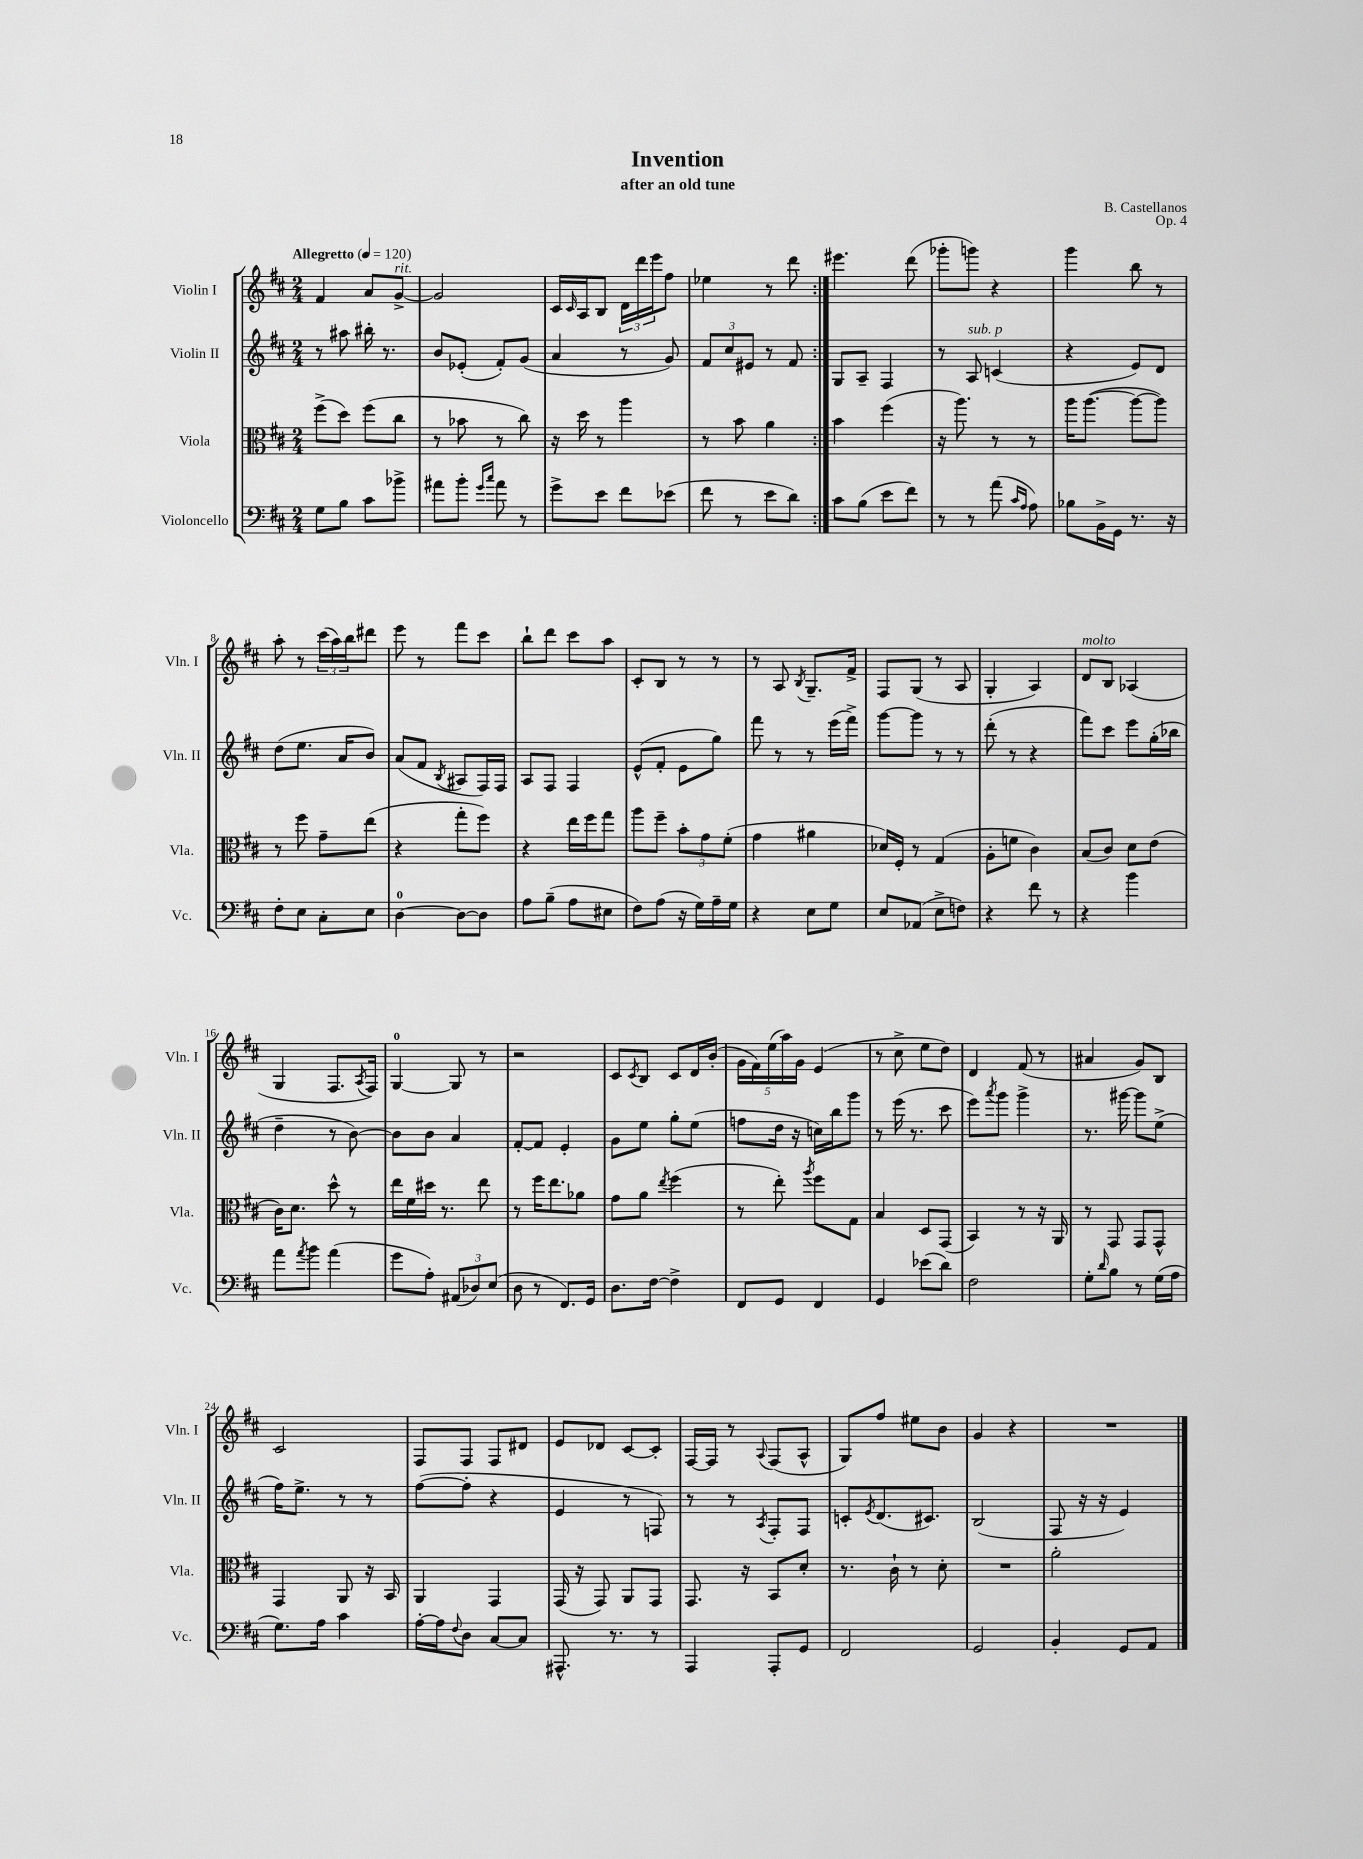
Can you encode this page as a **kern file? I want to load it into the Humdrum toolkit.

**kern	**kern	**kern	**kern
*staff4	*staff3	*staff2	*staff1
*clefF4	*clefC3	*clefG2	*clefG2
*k[f#c#]	*k[f#c#]	*k[f#c#]	*k[f#c#]
*M2/4	*M2/4	*M2/4	*M2/4
*MM120	*MM120	*MM120	*MM120
8G	(8ff#^	8r	4f#
8B	8dd)	8aa#	.
8c#	(8ff#	16bb#'	8a
.	.	8.r	.
8b-^	8cc#	.	[8g^
=	=	=	=
8a#	8r	8b	2g]
8b'	8b-	(8e-'	.
16qqg	.	.	.
16qqcc#	.	.	.
8a#	8r	8f#')	.
8r	8cc#)	(8g	.
=	=	=	=
8g^	16r	4a	16c#
.	.	.	16qqc#
.	16dd	.	16A
8e	8r	.	8B
8f#	4aa	8r	24d
.	.	.	24ddd
.	.	.	24eee
(8e-	.	8g)	8ff#
=	=	=	=
8f#	8r	12f#	4ee-
.	.	12cc#	.
8r	8b	.	.
.	.	12e#	.
8e	4a	8r	8r
8d)	.	8f#	8ddd
=:|!	=:|!	=:|!	=:|!
8c#	4b	8G	4.eee#
(8B	.	8A~	.
8e	(4ff#	4F#	.
8f#)	.	.	(8ddd
=	=	=	=
8r	16r	8r	8ggg-'
.	8.aa)	.	.
8r	.	8A	8ggg)
(8a	8r	(4c	4r
16qqc#	.	.	.
16qqA	.	.	.
8A)	8r	.	.
=	=	=	=
8B-	16aa	4r	4ggg
.	([8.aa	.	.
16BB^	.	.	.
16GG	.	.	.
8.r	8aa_	8e)	8bb
.	8aa])	8d	8r
16r	.	.	.
=	=	=	=
8F#'	8r	(8dd	8aa'
8E	8ff#	8.ee	8r
8C#'	8g~	.	(24ccc#
.	.	.	24aa)
.	.	16a	.
.	.	.	24bb
8E	(8ee	8b)	8ddd#
=	=	=	=
[4D	4r	(8a	8eee
.	.	8f#	8r
.	.	8qB	.
8D_	8gg'	8A#	8fff#
8D]	8ff#)	16F#)	8ccc#
.	.	16F#	.
=	=	=	=
8A	4r	8A	8bb`
(8B~	.	8F#	8ddd
8A	16ee	4F#	8ccc#
.	16ff#	.	.
8E#	8gg	.	8aa
=	=	=	=
8F#)	8aa	(8e^^	8c#'
(8A	8ff#~	8f#'	8B
16r	12b'	8e	8r
16G)	.	.	.
.	12g	.	.
16A~	.	8gg)	8r
.	(12f#'	.	.
16G	.	.	.
=	=	=	=
4r	4g	8fff#	8r
.	.	8r	8A
.	.	.	8qB
8E	4a#	8r	8.G~
8G	.	(16eee	.
.	.	16fff#^)	16f#^
=	=	=	=
8E	16d-)	[8ggg	8F#
.	16F#'	.	.
(8AA-	8r	8ggg]	(8G
8E^	(4G	8r	8r
8F)	.	8r	8A
=	=	=	=
4r	8A'	(8ddd'	4G'
.	8f	8r	.
8f#	4c#)	4r	4A)
8r	.	.	.
=	=	=	=
4r	(8B	8fff#)	8d
.	8c#)	8ccc#	8B
4b	8d	8eee	(4A-
.	(8e	(16gg'	.
.	.	16bb-	.
=	=	=	=
8a	16c#)	4dd~	4G
.	8.d	.	.
8qa	.	.	.
8b	.	.	.
(4a	8dd^^	8r	8.F#
.	8r	[8b)	.
.	.	.	8qA
.	.	.	16F#)
=	=	=	=
8g	16ee	8b]	[4G
.	16f#	.	.
8A')	16dd#	8b	.
.	8.r	.	.
(12AA#	.	4a	8G]
12D-)	.	.	.
.	8ee	.	8r
(12E	.	.	.
=	=	=	=
8D	8r	[8f#'	2r
8r	16ff#	8f#]	.
.	8.ee	.	.
8.FF#)	.	4e'	.
.	8a-	.	.
16GG	.	.	.
=	=	=	=
8.D	8g	8g	8c#
.	.	.	8qc#
.	8a	8ee	8B
[16F#	.	.	.
.	8qee	.	.
4F#^]	(4ff#	8gg'	8c#
.	.	(8ee	16d
.	.	.	(16b'
=	=	=	=
8FF#	8r	8ff	20g
.	.	.	20f#)
.	.	.	(20ee
8GG	8ee')	16dd	.
.	.	.	20aa)
.	.	16r	.
.	.	.	20g
.	8qaa	.	.
4FF#	8ff#	16cc)	(4e
.	.	16bb	.
.	8G	8ggg	.
=	=	=	=
4GG	4B	8r	8r
.	.	(16eee	8cc#^
.	.	8.r	.
(8e-	8D	.	8ee
8d)	(8GG	8ccc#	8dd)
=	=	=	=
2F#	4BB)	8eee)	4d
.	.	8qaaa	.
.	.	8ggg	.
.	8r	4ggg^	(8f#
.	16r	.	8r
.	16AA	.	.
=	=	=	=
8G'	8r	8.r	4a#
16qqd	.	.	.
8B	8GG	.	.
.	.	[16ggg#	.
8r	8GG	8ggg#]	8g)
(16G	8GG^^	(8ee^	8B
16A	.	.	.
=	=	=	=
8.G)	4GG	16ff#)	2c#
.	.	8.ee^	.
16A	.	.	.
4c#	8AA	8r	.
.	16r	8r	.
.	16BB	.	.
=	=	=	=
[16A'	4AA	([8ff#	8F#
16A]	.	.	.
8qqF#	.	.	.
8D	.	8ff#']	8F#
[8C#	4GG	4r	8F#
8C#]	.	.	8d#
=	=	=	=
8.AAA#^^	(16GG	4e	8e
.	16r	.	.
.	8GG)	.	8d-
8.r	.	.	.
.	8AA	8r	[8c#
8r	8GG	8F)	8c#']
=	=	=	=
4AAA	8.GG	8r	[16F#
.	.	.	16F#]
.	.	8r	8r
.	16r	.	.
.	.	8qA	8qqA
8AAA'	8BB	8F#'	(8F#
8GG	8d'	8F#	8A^^
=	=	=	=
2FF#	8.r	8c'	8G)
.	.	8qe	.
.	.	(8.d	8ff#
.	16c#`	.	.
.	8r	.	8ee#
.	.	8.c#)	.
.	8d'	.	8b
=	=	=	=
2GG	2r	(2B	4g
.	.	.	4r
=	=	=	=
4BB'	2a'	8F#	2r
.	.	16r	.
.	.	16r	.
8GG	.	4e)	.
8AA	.	.	.
==	==	==	==
*-	*-	*-	*-
